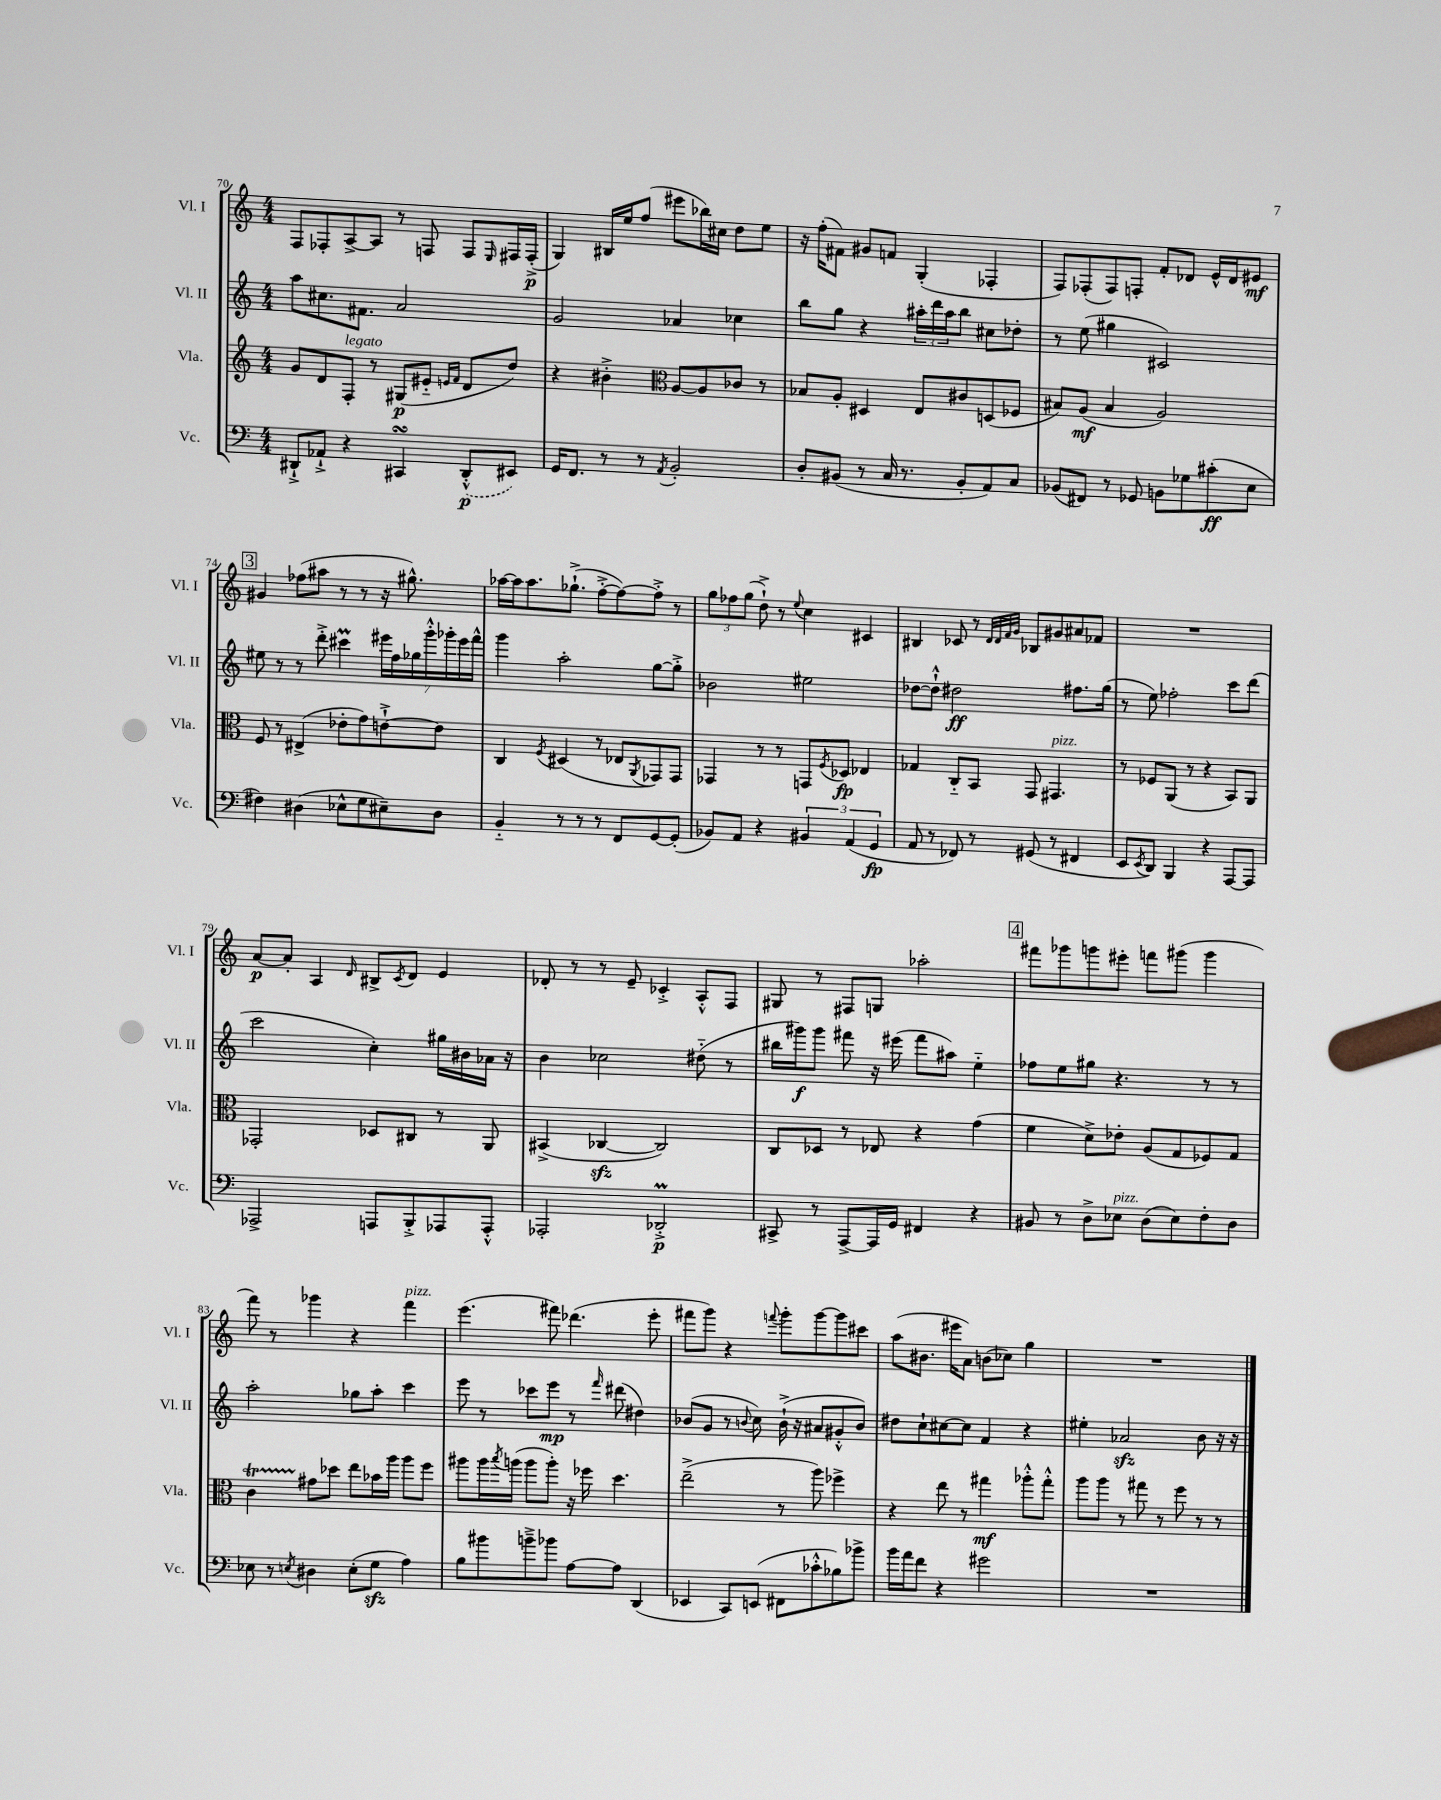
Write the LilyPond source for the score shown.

<<
\new StaffGroup <<
\new Staff = "s0" \with { instrumentName = "Vl. I" shortInstrumentName = "Vl. I" } {
    \clef treble \key c \major \numericTimeSignature \time 4/4
    f8 fes8-. a8~-> a8 r8 f8 f8 \grace { e16 } fis16 fis16-.->\p( |
    g4) bis16 e''16 f''8( eis'''8 bes''16) cis''16 d''8 e''8 |
    r16 f''16-.( fis'8) gis'8 f'8 g4-.( fes4-. |
    f8) fes8-.( fes8) f8-. f'8-. des'8 e'16-^ des'16 eis'8\mf |
    \mark \markup { \box "3" } gis'4 fes''8( ais''8 r8 r8 r16 gis''8.-^) |
    aes''16~ aes''16 aes''8. ges''8.-!->( f''8~-.-> f''8~) f''8-.-> r8 |
    \tuplet 3/2 { g''8 fes''8 g''8( } d''8-!->) r8 \appoggiatura { e''8 } c''4 cis'4 |
    bis4 ces'8 r8 \grace { d'32 d'32 f'32 g'32 } bes8 gis'8 ais'8 fes'8 |
    R1 |
    a'8~\p a'8-. a4 \grace { d'16 } bis8-> \acciaccatura { c'8 } d'8 e'4 |
    des'8-. r8 r8 e'8-- ces'4-.-> a8-.-^ f8 |
    gis8 r8 fis8 g8 aes''2-. |
    \mark \markup { \box "4" } fis'''8 ges'''8 g'''8 eis'''8-. f'''8 gis'''8( gis'''4 |
    f'''8) r8 ges'''4 r4 f'''4^\markup { \italic "pizz." } |
    e'''4.( fis'''8) des'''4.( e'''8-. |
    fis'''8 g'''8) r4 \appoggiatura { f'''8 } g'''8-. g'''8~ g'''8 cis'''8 |
    a''8( bis'8. eis'''16 a'8) b'8( ces''8) g''4 |
    R1 \bar "|." |
}
\new Staff = "s1" \with { instrumentName = "Vl. II" shortInstrumentName = "Vl. II" } {
    \clef treble \key c \major \numericTimeSignature \time 4/4
    a''8 cis''8. fis'8. a'2 |
    g'2 aes'4 ces''4 |
    b''8 g''8 r4 \tuplet 3/2 { ais''16-. d'''16 ais''16 } b''8 cis''8 des''8-. |
    r8 e''8( gis''4 cis'2) |
    \mark \markup { \box "3" } eis''8 r8 r8 d'''8-.-> cis'''4\prall \tuplet 7/4 { eis'''16 f''16 ges''16 g'''16-.-^ ges'''16-. eis'''16 f'''16-^ } |
    g'''4 a''2-. g''8~ g''8-.-> |
    bes'2 eis''2 |
    des''8~ des''8-!-^ dis''2\ff fis''8. g''16( |
    r8 e''8) fes''2-. c'''8 d'''8( |
    c'''2 c''4-.) gis''16 bis'16 aes'16 r16 |
    b'4 ces''2 dis''8-_( r8 |
    bis''16 gis'''16\f) gis'''8 fis'''8 r16 eis'''16( fis'''8 ais''8) e''4-_ |
    \mark \markup { \box "4" } fes''8 e''8 gis''8 r4. r8 r8 |
    a''2-. ges''8 a''8-. c'''4 |
    e'''8 r8 ces'''8 e'''8\mp r8 \grace { f'''16 } dis'''8( dis''4) |
    bes'8( g'8 r8 \appoggiatura { b'8 } c''8) b'16-!->( r16 ais'8 gis'8-.-^ b'8) |
    dis''8 c''8-! cis''8~ cis''8 f'4 r4 |
    eis''4-. aes'2\sfz b'8 r16 r16 \bar "|." |
}
\new Staff = "s2" \with { instrumentName = "Vla." shortInstrumentName = "Vla." } {
    \clef treble \key c \major \numericTimeSignature \time 4/4
    g'8 d'8 f8-.^\markup { \italic "legato" } r8 gis8\p( eis'8-_ \grace { e'16 f'16 } d'8 d''8) |
    r4 bis'4-.-> \clef alto a8~ a8 ces'8 r8 |
    bes8 a8-. dis4 e8 cis'8 d8( fes8 |
    bis8) a8\mf( bis4 a2) |
    \mark \markup { \box "3" } f8 r8 eis4->( ees'8-. g'8) e'8~-!-> e'8 |
    c4 \acciaccatura { f8 } dis4( r8 ees8 \acciaccatura { a,8 } ges,8) ges,8 |
    ges,4 r8 r8 g,8 \acciaccatura { f8 } des8\fp ees4 |
    ges4 c8-_ b,8 g,8 gis,4.^\markup { \italic "pizz." } |
    r8 fes8 a,8( r8 r4 b,8) a,8 |
    ges,2-. des8 cis8 r8 a,8 |
    bis,4->( ces4~\sfz ces2) |
    c8 des8 r8 ees8 r4 g'4( |
    \mark \markup { \box "4" } f'4 d'8->) ees'8-. a8( g8 fes8) g8 |
    c'4\startTrillSpan gis'8\stopTrillSpan des''8 e''8 bes'16 a''16 a''8 f''8 |
    ais''8 ais''16 \acciaccatura { b''8 } a''16( a''8 a''8-.) r16 fes''16 d''4. |
    e''2--->( r8 a''8) fes''4-> |
    r4 e''8 r8 gis''4\mf aes''8-.-^ gis''8-.-^ |
    a''8 a''8 r8 gis''8 r8 f''8 r8 r8 \bar "|." |
}
\new Staff = "s3" \with { instrumentName = "Vc." shortInstrumentName = "Vc." } {
    \clef bass \key c \major \numericTimeSignature \time 4/4
    dis,8-!-> aes,8-!-> r4 cis,4\turn \once \slurDashed dis,8-.-^\p( eis,8) |
    g,16 f,8. r8 r8 \acciaccatura { a,8 } b,2-. |
    d8-. bis,8( r8 c16 r8. bis,8-. a,8) c8 |
    bes,8( fis,8) r8 ges,8 b,8 ges8 cis'8-.\ff( e8 |
    \mark \markup { \box "3" } fis4) dis4( ees8-^ g8 eis8--) dis8 |
    b,4-_ r8 r8 r8 f,8 g,8~ g,8-.( |
    bes,8) a,8 r4 \tuplet 3/2 { bis,4 a,4( g,4\fp } |
    a,8 r8 fes,8) r8 gis,8( r8 fis,4 |
    e,8 \acciaccatura { e,8 } d,8) b,,4 r4 a,,8~ a,,8 |
    aes,,2-> a,,8 b,,8-.-> aes,,8 aes,,8-.-^ |
    aes,,2-. des,2-.->\prall\p |
    cis,8-> r8 a,,8~-> a,,16 g,16 fis,4 r4 |
    \mark \markup { \box "4" } bis,8 r8 d8-> ees8^\markup { \italic "pizz." } d8( ees8) f8-. d8 |
    ees8 r8 \acciaccatura { e8 } dis4 e8-.( g8\sfz a4) |
    b8 bis'8 b'8---> bes'8 a8~ a8 d,4( |
    ees,4 c,8) e,8( fis,8 ces'8-.-^ bes8) bes'8-> |
    b'16 a'16 f'8 r4 gis'2 |
    R1 \bar "|." |
}
>>
>>
\layout { \context { \Score currentBarNumber = #70 } }
